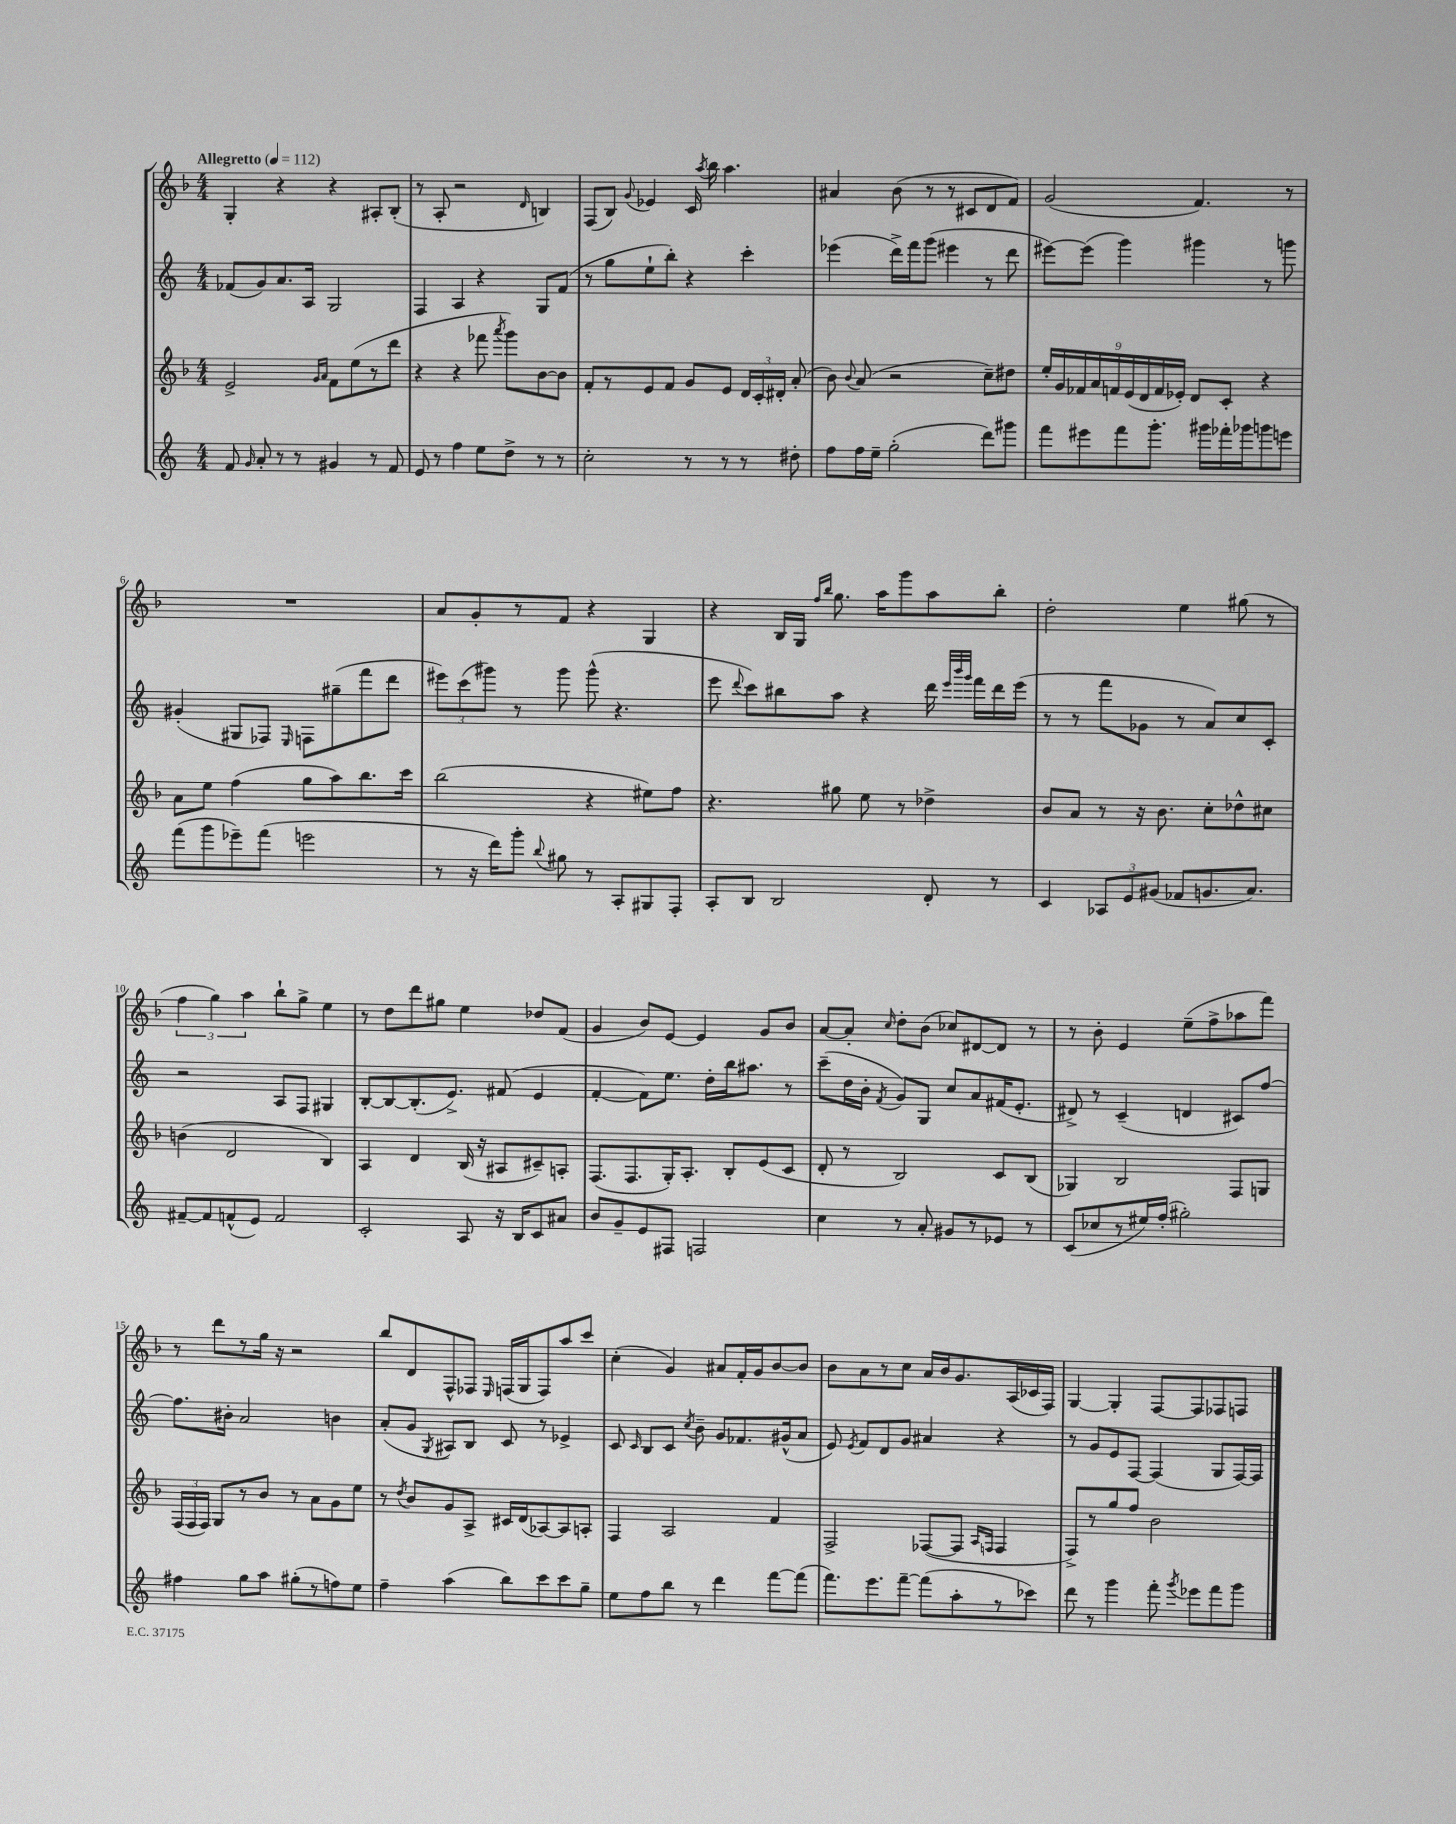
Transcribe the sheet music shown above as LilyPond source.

<<
\new StaffGroup <<
\new Staff = "s0" {
    \clef treble \key f \major \numericTimeSignature \time 4/4 \tempo "Allegretto" 4 = 112
    \autoBeamOff g4-. r4 r4 ais8[-. bes8]-.( |
    r8 a8-. r2 \grace { d'16 } b4) |
    f8[( bes8]) \appoggiatura { g'8 } ees'4 c'16 \acciaccatura { a''8 } bes''16 a''4. |
    ais'4 bes'8( r8 r8 cis'8[ d'8 f'8]) |
    g'2( f'4.) r8 |
    R1 |
    a'8[ g'8-. r8 f'8] r4 g4 |
    r4 bes16[ g16] \grace { f''16[ bes''16] } g''8. a''16[ g'''8 a''8 bes''8]-. |
    d''2-. e''4 gis''8( r8 |
    \tuplet 3/2 { f''4 g''4) a''4 } bes''8[-! g''8]-> e''4 |
    r8 d''8[ d'''8 gis''8] e''4 des''8[ f'8]( |
    g'4 bes'8[) e'8]~ e'4 g'8[ bes'8] |
    a'8[~ a'8]-. \grace { c''16 } d''8[-. bes'8]( ces''8[) dis'8~ dis'8] r8 |
    r8 bes'8-. e'4 e''8[--( f''8-> aes''8 f'''8]) |
    r8 d'''8[ r8 g''16] r16 r2 |
    bes''8[ d'8 f8-^ fes8] \grace { e16 } f16[( g16 f8) a''8 c'''8] |
    c''4-.( g'4) ais'8[ f'16-. g'16 bes'8~ bes'8] |
    bes'8[ a'8 r8 c''8] a'16[ bes'16 g'8. a16( ces'16 f16]) |
    g4~ g4-. f8[~ f8 fes8 f8] \bar "|." |
}
\new Staff = "s1" {
    \clef treble \key c \major \numericTimeSignature \time 4/4
    \autoBeamOff fes'8[( g'8) a'8. a16] g2 |
    f4 a4 r4 g8[ f'8]( |
    r8 g''8[ e''8-! b''8]-.) r4 c'''4-. |
    ees'''4( d'''16[->) f'''16 g'''8]( eis'''4 r8 d'''8 |
    eis'''8[~) eis'''8]( g'''4) gis'''4 r8 g'''8 |
    gis'4-.( gis8[ fes8]) \grace { e16 } f8[ gis''8--( f'''8 d'''8] |
    \tuplet 3/2 { eis'''8[) c'''8( gis'''8]) } r8 gis'''8 gis'''8-^( r4. |
    e'''8 \appoggiatura { d'''8 } c'''8[) bis''8 a''8] r4 d'''16 \grace { e'''32[ b'''32 g'''32] } f'''16[ d'''16 e'''16]( |
    r8 r8 f'''8[ ges'8] r8 a'8[) c''8 c'8]-. |
    r2 a8[ f8] gis4 |
    b8[~-. b8~ b8.-.( e'8.]->) fis'8( e'4 |
    f'4~-. f'8[) e''8.] d''16[-. b''16 ais''8.] r8 |
    c'''8[--( d''16 b'16]-. \acciaccatura { f'8 } g'8[) g8] c''8[ a'8 fis'16( e'8.]-. |
    dis'8->) r8 c'4--( d'4 cis'8[) f''8]~ |
    f''8.[ bis'16]-. a'2 b'4 |
    a'8[-.( g'8] \acciaccatura { g8 } ais8[) b8] c'8 r8 ees'4-> |
    c'8 \grace { c'16 } b8[ c'8] \acciaccatura { c''8 } b'8-- g'8[ fes'8. gis'16-^( a'8] |
    e'8) \acciaccatura { e'8 } f'8[ d'8 g'8] ais'4 r4 |
    r8 g'8[ e'8 f8]~ f4( g8[ f16~) f16] \bar "|." |
}
\new Staff = "s2" {
    \clef treble \key f \major \numericTimeSignature \time 4/4
    \autoBeamOff e'2-> \grace { g'16[ a'16] } f'8[ e''8( r8 d'''8] |
    r4 r4 fes'''8 \acciaccatura { a'''8 } g'''8[) bes'8~ bes'8] |
    f'8[-. r8 e'8 f'8] g'8[ e'8] \tuplet 3/2 { d'16[ c'16-. dis'16]-. } a'8-.( |
    bes'8) \appoggiatura { bes'8 } a'8( r2 c''8[--) dis''8] |
    \tuplet 9/8 { e''16[-. g'16 fes'16 a'16 f'16 e'16( d'16 f'16 ees'16]-.) } d'8[ c'8]-. r4 |
    a'8[ e''8] f''4( g''8[ a''8) bes''8. c'''16] |
    bes''2( r4 eis''8[) f''8] |
    r4. gis''8 e''8 r8 des''4-> |
    bes'8[ a'8] r8 r16 bes'8. c''8[-. des''8-^ cis''8] |
    b'4( d'2 bes4) |
    a4 d'4 bes16( r16 ais8[ cis'8--) a8]-. |
    f8.[( f8. g16-.) a8.]-. bes8[-. e'8( c'8] |
    d'8-. r8 bes2) c'8[ bes8]( |
    ges4) bes2 f8[ g8] |
    \tuplet 3/2 { f16[( f16 f16]) } g8[ r8 bes'8] r8 a'8[ g'8 e''8] |
    r8 \acciaccatura { d''8 } bes'8[ g'8 a8]-> cis'16[ d'16( aes8~) aes8 a8]-. |
    f4 a2 f'4 |
    f2-> fes8[~( fes8] \grace { a16[ f16] } f4 |
    f8[->) r8 g''8 f''8] bes'2 \bar "|." |
}
\new Staff = "s3" {
    \clef treble \key c \major \numericTimeSignature \time 4/4
    \autoBeamOff f'8 \grace { g'16 } a'8-. r8 r8 gis'4 r8 f'8 |
    e'8 r8 f''4 e''8[ d''8]-> r8 r8 |
    c''2-. r8 r8 r8 dis''8-. |
    f''8[ f''16 e''16]-- g''2-.( d'''8[) gis'''8] |
    f'''8[ eis'''8 f'''8 g'''8.]-. gis'''16[ fes'''16-. ges'''16 g'''8 e'''8] |
    f'''8[( g'''8 ees'''8--) f'''8]( e'''2 |
    r8 r16 d'''16[) g'''8]-. \appoggiatura { b''8 } gis''8 r8 a8[-. gis8 f8]-. |
    a8[-. b8] b2 d'8-. r8 |
    c'4 \tuplet 3/2 { aes8[ e'8 gis'8]( } fes'8[ g'8. a'8.]) |
    fis'8[~-- fis'8 f'8-^( e'8]) f'2 |
    c'2-. a8 r16 b16[ c'8 ais'8] |
    b'8[ g'8-- e'8 fis8] f2 |
    c''4 r8 a'8-. gis'8[ r8 ees'8] r8 |
    c'8[( ces''8 r8 eis''16) f''16]-.( gis''2-.) |
    fis''4 g''8[ a''8] gis''8[-.( r8 f''8) e''8] |
    f''4-- a''4( b''8[) c'''8 c'''8 g''8]-- |
    e''8[ f''8 b''8] r8 d'''4 f'''8[~ f'''8]( |
    f'''8.[) e'''8. f'''8]~-- f'''8[( a''8-. r8 ces'''8]) |
    d'''8 r8 g'''4 f'''8-. \acciaccatura { g'''8 } ees'''8[ f'''8 g'''8] \bar "|." |
}
>>
>>
